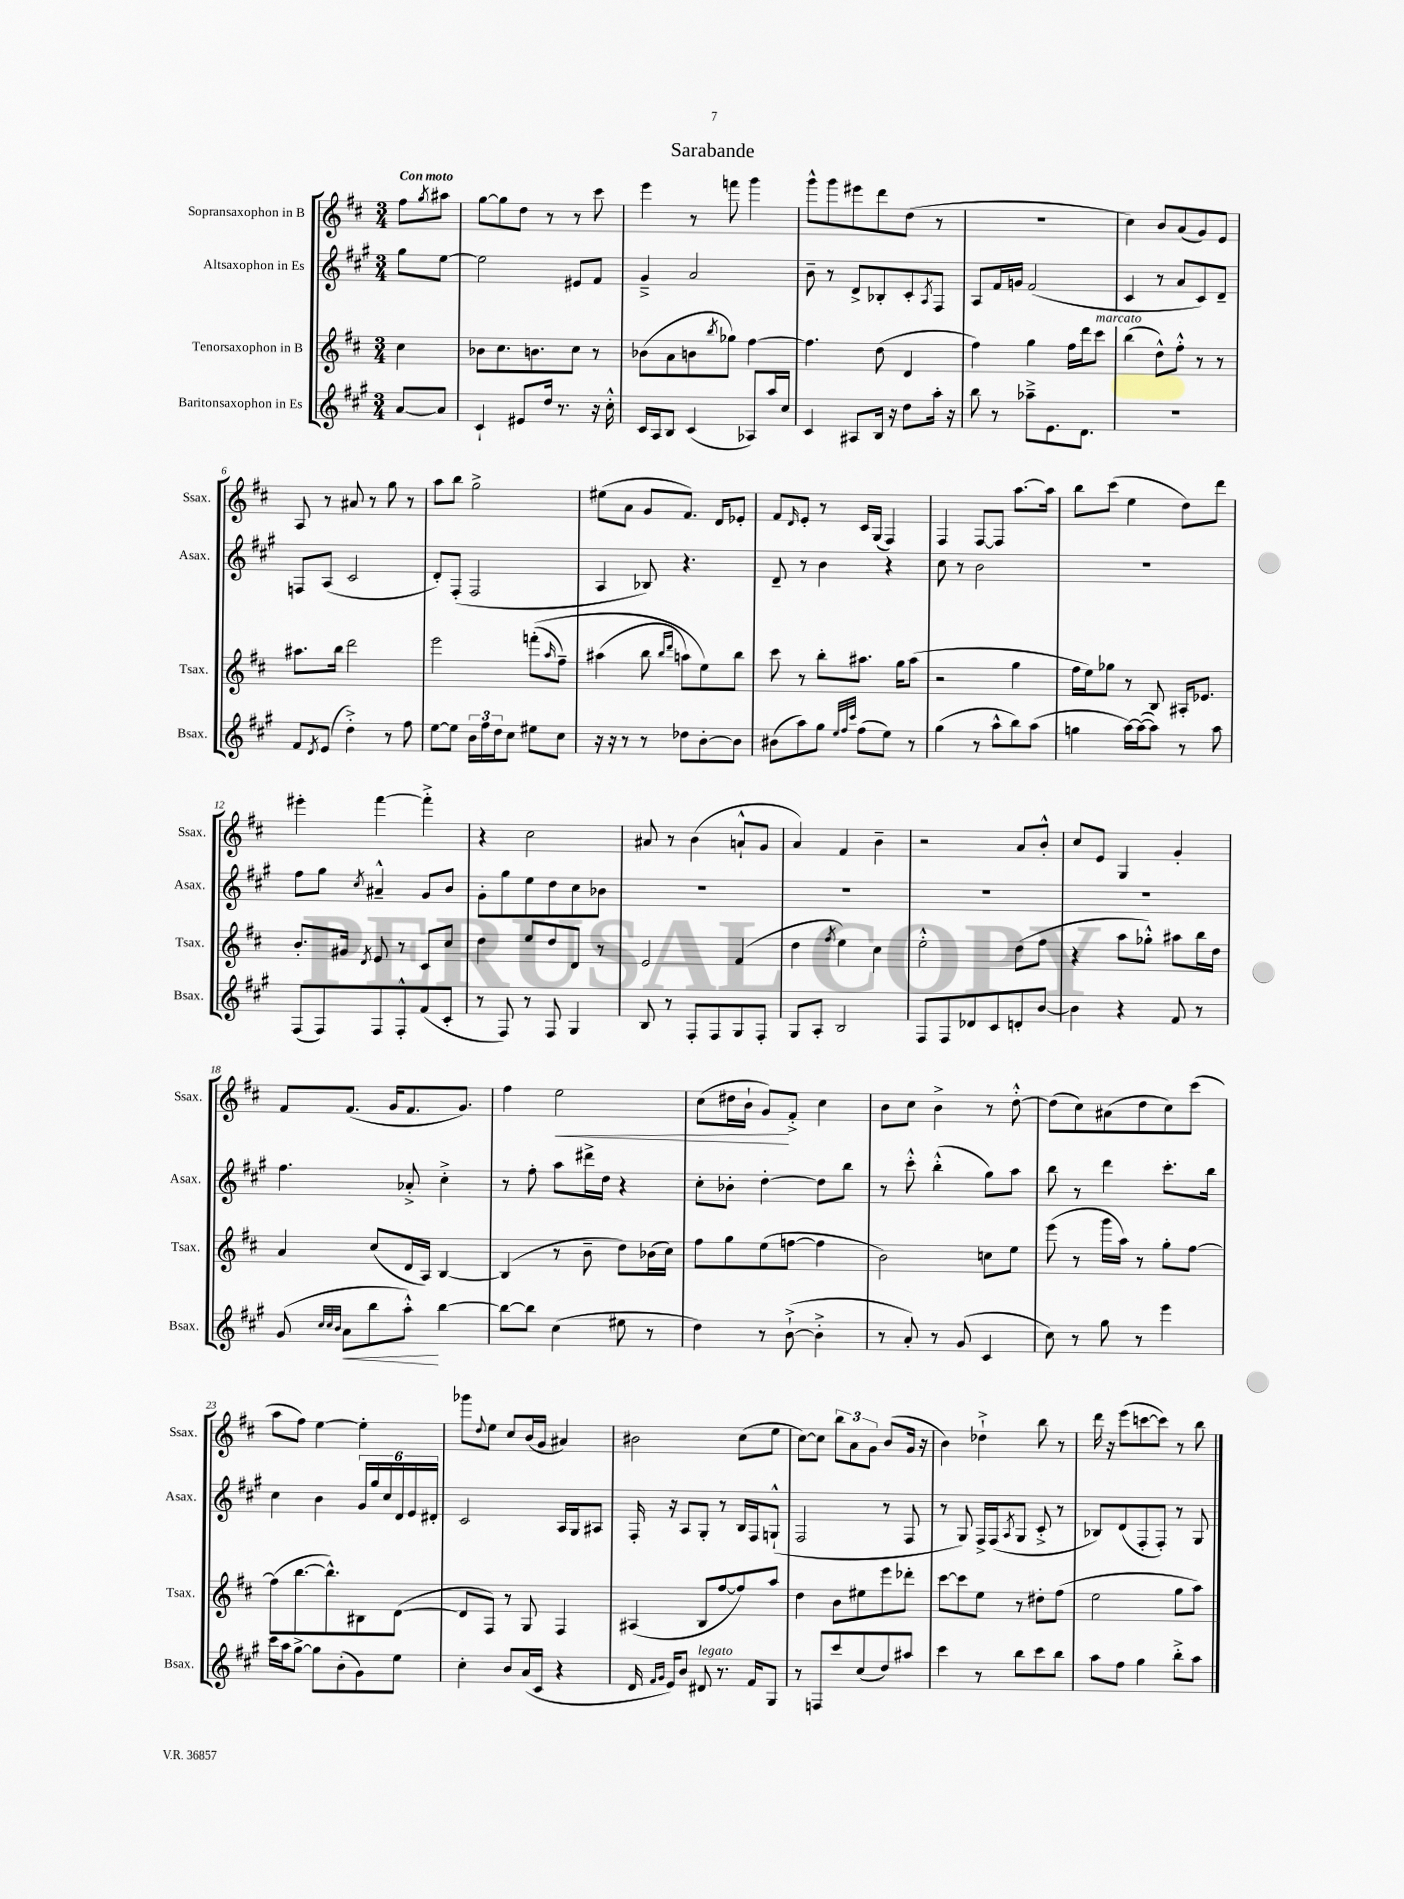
\header { title = "Sarabande" }
<<
\new StaffGroup <<
\new Staff = "s0" \with { instrumentName = "Sopransaxophon in B" shortInstrumentName = "Ssax." } {
    \clef treble \key d \major \numericTimeSignature \time 3/4 \partial 4 \tempo "Con moto"
    fis''8 \acciaccatura { g''8 } ais''8 |
    g''8~ g''8 d''8 r8 r8 cis'''8 |
    e'''4 r8 f'''8 g'''4 |
    g'''8-^ g'''8 eis'''8 d'''8 d''8( r8 |
    R2. |
    cis''4) b'8 a'8( g'8) e'8 |
    a8 r8 ais'8 r8 g''8 r8 |
    a''8 b''8 g''2-> |
    eis''8( a'8 g'8 fis'8.) d'16 ees'8-. |
    fis'8 \grace { d'16 } e'8-. r8 cis'16 g16( fis4) |
    fis4 fis8~ fis8 a''8.~ a''16 |
    b''8 cis'''8( e''4 d''8) d'''8 |
    eis'''4-. fis'''4~ fis'''4-.-> |
    r4 cis''2 |
    ais'8 r8 b'4( a'8-!-^ g'8 |
    a'4) fis'4 b'4-- |
    r2 a'8 b'8-.-^ |
    cis''8 e'8 g4 g'4-. |
    fis'8 fis'8.( g'16 fis'8. g'8.) |
    fis''4 e''2\< |
    cis''8( dis''16 b'16-! g'8\!) fis'8-.-> cis''4 |
    b'8 cis''8 b'4-> r8 d''8~-.-^ |
    d''8( cis''8) ais'8( d''8 cis''8) cis'''8( |
    a''8 fis''8) e''4~ e''4-. |
    ges'''8 \appoggiatura { d''8 } e''8 cis''8 b'16( g'16 ais'4) |
    bis'2 cis''8( e''8 |
    cis''8~) cis''8 \tuplet 3/2 { b''8 a'8 g'8 } b'8( g'16 r16 |
    b'4) des''4-!-> b''8 r8 |
    d'''16 r16 e'''8( c'''8~ c'''8) r8 b''8 \bar "|." |
}
\new Staff = "s1" \with { instrumentName = "Altsaxophon in Es" shortInstrumentName = "Asax." } {
    \clef treble \key a \major \numericTimeSignature \time 3/4 \partial 4
    gis''8 e''8~ |
    e''2 eis'8 fis'8 |
    gis'4---> a'2 |
    b'8-- r8 d'8-> bes8-. cis'8-. \acciaccatura { a8 } fis8 |
    a8 fis'16 g'16 fis'2( |
    cis'4 r8 a'8 cis'8) d'8-- |
    f8 a8( cis'2 |
    d'8-.) fis8-.( fis2 |
    a4 bes8) r4. |
    d'8-- r8 b'4 r4 |
    cis''8 r8 b'2 |
    R2. |
    fis''8 gis''8 \acciaccatura { cis''8 } ais'4---^ gis'8 b'8 |
    gis'8-. gis''8 e''8 d''8 cis''8 bes'8 |
    R2. |
    R2. |
    R2. |
    R2. |
    fis''4. aes'8-.-> cis''4-.-> |
    r8 fis''8-. a''8 dis'''16-> d''16 r4 |
    cis''8-. bes'8-. d''4~-. d''8 b''8 |
    r8 cis'''8-.-^ b''4-.-^( gis''8) a''8 |
    b''8 r8 d'''4 cis'''8.-. b''16 |
    cis''4 b'4 \tuplet 6/4 { gis'16 gis''16 cis''16 d'16 e'16 dis'16-. } |
    cis'2 a16 gis16 ais8 |
    fis16-. r16 a8 gis8-. r8 b16 fis16 g8-!-^( |
    fis2 r8 fis8 |
    r8 gis8) fis16-> fis16( \acciaccatura { a8 } gis8 cis'8-.-> r8 |
    bes8) d'8( fis8-. fis8-.) r8 gis8 \bar "|." |
}
\new Staff = "s2" \with { instrumentName = "Tenorsaxophon in B" shortInstrumentName = "Tsax." } {
    \clef treble \key d \major \numericTimeSignature \time 3/4 \partial 4
    cis''4 |
    bes'8 cis''8. b'8. cis''8 r8 |
    bes'8( a'8 b'8 \acciaccatura { b''8 } ges''8) fis''4~ |
    fis''4. d''8( d'4 |
    fis''4) g''4 fis''16 d'''16 cis'''8^\markup { \italic "marcato" } |
    b''4( d''8-^) fis''8-.-^ r8 r8 |
    ais''8. b''16 d'''2 |
    e'''2 f'''8-.(\( \grace { a''16 } fis''8--) |
    ais''4( b''8 \grace { b''16 d'''16 } a''8) e''8\) b''8 |
    cis'''8 r8 b''8-. ais''8. g''16 ais''8( |
    r2 g''4 |
    fis''16 e''16) ges''8 r8 b8 ais16-. ees'8. |
    b'8.-. gis'16 \acciaccatura { d'8 } e'8 r8 cis'8 cis''8 |
    d''4 e''8 d''8 d'8 r8 |
    e'2 fis'4( |
    d''4 \acciaccatura { fis''8 } e''4) cis''4 |
    e''2-.-^ d''8( fis''8 |
    r4 a''8 ges''8-.-^) ais''8 b''16 d''16 |
    a'4 cis''8( d'16 a16) b4~ |
    b4( r8 b'8-- d''8) bes'16( cis''16) |
    fis''8 g''8 e''8( f''8~ f''4 |
    b'2) c''8 e''8 |
    e'''8( r8 g'''16 a''16) r8 g''8-. fis''8~ |
    fis''8( b''8.~ b''8.-^) bis8 d'8~( |
    d'8 fis8) r8 g8 fis4 |
    ais4( b8 fis''8~ fis''8) a''8 |
    d''4 b'8 eis''8 e'''8 des'''8-. |
    cis'''8~ cis'''8 e''8 r8 dis''8-. fis''8( |
    e''2 g''8 a''8) \bar "|." |
}
\new Staff = "s3" \with { instrumentName = "Baritonsaxophon in Es" shortInstrumentName = "Bsax." } {
    \clef treble \key a \major \numericTimeSignature \time 3/4 \partial 4
    a'8~ a'8 |
    cis'4-! eis'8 d''16 r8. r16 cis''16-.-^ |
    cis'16 a16 b8 cis'4( aes8) a''16 cis''16 |
    cis'4 ais8 b16 r16 d''8 a''16-. r16 |
    b''8 r8 aes''8---> e'8. d'8. |
    R2. |
    fis'8 \acciaccatura { d'8 } e'8( d''4-.->) r8 fis''8 |
    e''8~ e''8 \tuplet 3/2 { b'16 fis''16 d''16 } cis''8 eis''8 cis''8 |
    r16 r16 r8 r8 des''8 b'8~-. b'8 |
    bis'8( a''8) gis''8 \grace { e''32 fis''32 cis'''32 } fis''8( e''8) r8 |
    gis''4( r8 a''8-^ b''8) a''8( |
    g''4 a''16~) a''16~( a''8) r8 a''8 |
    fis8( fis8) fis8 fis8-.-^ fis'8( cis'8-. |
    r8 fis8) r8 fis8 gis4 |
    b8 r8 fis8-. fis8 gis8 fis8-. |
    gis8 a8-. b2 |
    fis8 fis8 des'8 cis'8 d'8-. b'8~ |
    b'4 r4 fis'8 r8 |
    gis'8( \grace { cis''32 cis''32 b'32 } a'8\< b''8 a''8-.-^\!) b''4~ |
    b''8~ b''8 cis''4( eis''8 r8 |
    d''4) r8 b'8~-!->( b'4-.-> |
    r8 a'8-.) r8 gis'8( cis'4 |
    cis''8) r8 gis''8 r8 e'''4 |
    cis'''16 a''16 gis''8~-> gis''8 b'8-.( gis'8) e''8 |
    cis''4-. b'8 a'16( cis'16 r4 |
    d'16 \grace { fis'16 gis'16 } e'16) b'8 dis'8^\markup { \italic "legato" } r8. fis'16 gis8 |
    r8 f8 cis'''8 cis''8( d''8) ais''8 |
    cis'''4 r8 b''8 cis'''8 b''8 |
    a''8 fis''8 gis''4 b''8-.-> a''8 \bar "|." |
}
>>
>>
